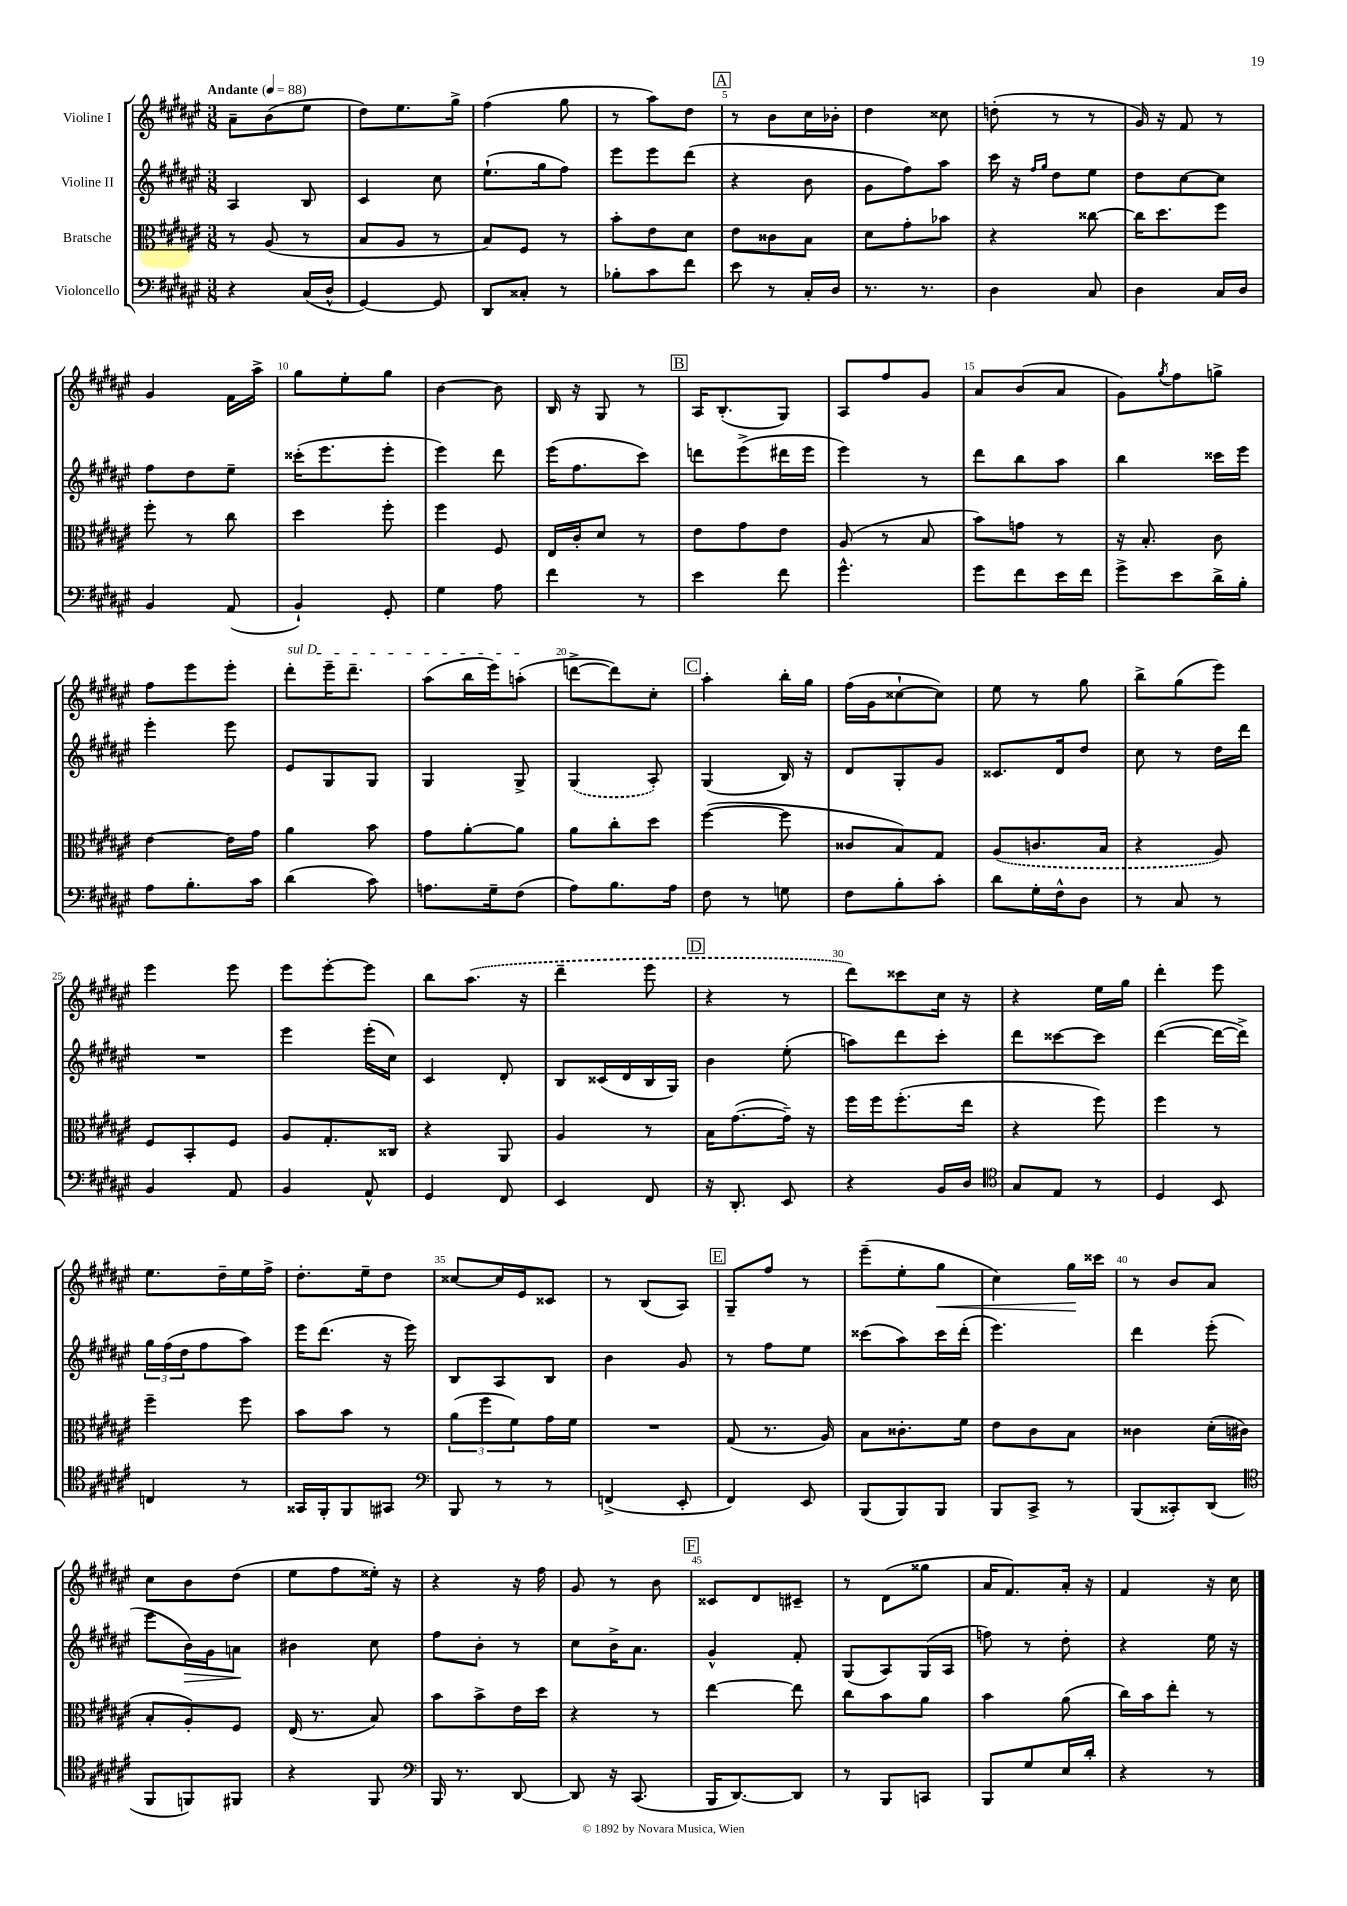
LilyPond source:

<<
\new StaffGroup <<
\new Staff = "s0" \with { instrumentName = "Violine I" } {
    \clef treble \key fis \major \numericTimeSignature \time 3/8 \tempo "Andante" 4 = 88
    ais'8-- b'8( eis''8 |
    dis''8) eis''8. gis''16-> |
    fis''4( gis''8 |
    r8 ais''8) dis''8 |
    \mark \markup { \box "A" } r8 b'8 cis''16 bes'16-. |
    dis''4 cisis''8 |
    d''8-.( r8 r8 |
    gis'16) r16 fis'8 r8 |
    gis'4 fis'16 ais''16-> |
    gis''8 eis''8-. gis''8 |
    b'4~ b'8 |
    b16 r16 gis8 r8 |
    \mark \markup { \box "B" } ais16 b8.-.( gis8) |
    ais8 fis''8 gis'8 |
    ais'8 b'8( ais'8 |
    gis'8) \acciaccatura { gis''8 } fis''8 g''8-> |
    fis''8 eis'''8 eis'''8-. |
    \once \override TextSpanner.bound-details.left.text = \markup { \italic "sul D" } dis'''8-.\startTextSpan eis'''16-- dis'''8.-- |
    ais''8( b''16 eis'''16) a''8-.\stopTextSpan( |
    d'''8~-> d'''8) cis''8-. |
    \mark \markup { \box "C" } ais''4-. b''16-. gis''16 |
    fis''16( gis'16 cisis''8~-! cisis''8) |
    eis''8 r8 gis''8 |
    b''8-> gis''8( eis'''8) |
    eis'''4 eis'''8 |
    eis'''8 eis'''8~-. eis'''8 |
    b''8 \once \slurDashed ais''8.( r16 |
    dis'''4-- eis'''8 |
    \mark \markup { \box "D" } r4 r8 |
    dis'''8) cisis'''8 cis''16 r16 |
    r4 eis''16 gis''16 |
    dis'''4-. eis'''8 |
    eis''8. dis''16-- eis''16 fis''16-> |
    dis''8.-. eis''16-- dis''8 |
    cisis''8~ cisis''16 eis'16 cisis'8 |
    r8 b8( ais8) |
    \mark \markup { \box "E" } gis8-- fis''8 r8 |
    eis'''8--( eis''8-. gis''8\< |
    cis''4) gis''16\! cisis'''16 |
    r8 b'8 ais'8 |
    cis''8 b'8 dis''8( |
    eis''8 fis''8 eisis''16-.) r16 |
    r4 r16 fis''16 |
    gis'8 r8 b'8 |
    \mark \markup { \box "F" } cisis'8 dis'8 cis'8-- |
    r8 dis'8( gisis''8 |
    ais'16 fis'8.) ais'16-. r16 |
    fis'4 r16 cis''16 \bar "|." |
}
\new Staff = "s1" \with { instrumentName = "Violine II" } {
    \clef treble \key fis \major \numericTimeSignature \time 3/8
    ais4 b8 |
    cis'4 cis''8 |
    eis''8.-!( gis''16 fis''8) |
    eis'''8 eis'''8 dis'''8( |
    \mark \markup { \box "A" } r4 b'8 |
    gis'8 fis''8) ais''8 |
    cis'''16 r16 \grace { fis''16 gis''16 } dis''8 eis''8 |
    dis''8 cis''8~ cis''8 |
    fis''8 dis''8 eis''8-- |
    cisis'''16-.( eis'''8. eis'''8-. |
    eis'''4) dis'''8 |
    eis'''16( fis''8. cis'''8) |
    \mark \markup { \box "B" } d'''8 eis'''8->( dis'''16 eis'''16 |
    eis'''4) r8 |
    dis'''8 b''8 ais''8 |
    b''4 cisis'''16 eis'''16 |
    eis'''4-. eis'''8 |
    eis'8 gis8 gis8 |
    gis4 gis8-> |
    \once \slurDashed gis4( ais8-.) |
    \mark \markup { \box "C" } gis4( b16) r16 |
    dis'8 gis8-. gis'8 |
    cisis'8. dis'16 dis''8 |
    cis''8 r8 dis''16 dis'''16 |
    R4. |
    eis'''4 eis'''16-.( cis''16) |
    cis'4 dis'8-. |
    b8 cisis'16( dis'16 b16 gis16) |
    \mark \markup { \box "D" } b'4 eis''8-.( |
    a''8) dis'''8 cis'''8-. |
    dis'''8 cisis'''8~ cisis'''8 |
    dis'''4~( dis'''16~ dis'''16->) |
    \tuplet 3/2 { gis''16 fis''16( dis''16 } fis''8 ais''8) |
    eis'''16 dis'''8.( r16 eis'''16) |
    b8 ais8 b8 |
    b'4 gis'8 |
    \mark \markup { \box "E" } r8 fis''8 eis''8 |
    cisis'''8( ais''8) cisis'''16 dis'''16-.( |
    eis'''4.) |
    dis'''4 eis'''8-.( |
    eis'''8 b'16\>) gis'16 a'8\! |
    bis'4 cis''8 |
    fis''8 b'8-. r8 |
    cis''8 b'16-> ais'8. |
    \mark \markup { \box "F" } gis'4-^ fis'8-. |
    gis8( ais8) gis16( ais16 |
    f''8) r8 dis''8-. |
    r4 eis''16 r16 \bar "|." |
}
\new Staff = "s2" \with { instrumentName = "Bratsche" } {
    \clef alto \key fis \major \numericTimeSignature \time 3/8
    r8 ais8( r8 |
    b8 ais8 r8 |
    b8) fis8 r8 |
    b'8-. eis'8 dis'8 |
    \mark \markup { \box "A" } eis'8 cisis'8 b8 |
    dis'8 gis'8-. bes'8 |
    r4 cisis''8~ |
    cisis''16 dis''8. fis''8 |
    fis''8-. r8 cis''8 |
    dis''4 fis''8-. |
    fis''4 fis8 |
    eis16 cis'16-. dis'8 r8 |
    \mark \markup { \box "B" } eis'8 gis'8 eis'8 |
    ais8( r8 b8 |
    b'8) g'8 r8 |
    r16 b8.-. cis'8 |
    eis'4~ eis'16 gis'16 |
    ais'4 b'8 |
    gis'8 ais'8~-. ais'8 |
    ais'8 cis''8-. dis''8 |
    \mark \markup { \box "C" } fis''4~( fis''8 |
    cisis'8 b8) gis8 |
    \once \slurDashed ais8( c'8. b16 |
    r4 ais8) |
    fis8 b,8-. fis8 |
    ais8 gis8.-. cisis16 |
    r4 ais,8 |
    ais4 r8 |
    \mark \markup { \box "D" } b16 gis'8.~( gis'16--) r16 |
    fis''16 fis''16 fis''8.-.( eis''16 |
    r4 fis''8) |
    fis''4 r8 |
    fis''4-- fis''8 |
    b'8 b'8 r8 |
    \tuplet 3/2 { ais'8( fis''8 fis'8) } gis'16 fis'16 |
    R4. |
    \mark \markup { \box "E" } gis8( r8. ais16) |
    b8 cisis'8.-. fis'16 |
    eis'8 cis'8 b8 |
    cisis'4 dis'16-.( cis'16 |
    b8-. ais8-.) fis8 |
    eis16( r8. b8) |
    b'8 b'8-> eis'16 dis''16 |
    r4 r8 |
    \mark \markup { \box "F" } eis''4~ eis''8 |
    cis''8 b'8 ais'8 |
    b'4 ais'8( |
    cis''16) b'16 eis''8-. r8 \bar "|." |
}
\new Staff = "s3" \with { instrumentName = "Violoncello" } {
    \clef bass \key fis \major \numericTimeSignature \time 3/8
    r4 cis16( dis16-^ |
    gis,4~) gis,8 |
    dis,8 cisis8-. r8 |
    bes8-. cis'8 fis'8 |
    \mark \markup { \box "A" } eis'8 r8 cis16-. dis16 |
    r8. r8. |
    dis4 cis8 |
    dis4 cis16 dis16 |
    b,4 ais,8( |
    b,4-!) gis,8-. |
    gis4 ais8 |
    fis'4 r8 |
    \mark \markup { \box "B" } eis'4 fis'8 |
    gis'4.-^ |
    gis'8 fis'8 eis'16 fis'16 |
    gis'8-> eis'8 dis'16-> b16-. |
    ais8 b8.-. cis'16 |
    dis'4( cis'8) |
    a8. gis16-- fis8( |
    ais8) b8. ais16 |
    \mark \markup { \box "C" } fis8 r8 g8 |
    fis8 b8-. cis'8-. |
    dis'8 gis16-. fis16-^ dis8 |
    r8 cis8 r8 |
    b,4 ais,8 |
    b,4 ais,8-^ |
    gis,4 fis,8 |
    eis,4 fis,8 |
    \mark \markup { \box "D" } r16 dis,8.-. eis,8 |
    r4 b,16 dis16 |
    \clef tenor gis8 eis8 r8 |
    dis4 b,8 |
    c4 r8 |
    gisis,16 fis,16-. fis,8 gis,8 |
    \clef bass b,,8 r8 r8 |
    f,4->( eis,8-. |
    \mark \markup { \box "E" } fis,4) eis,8 |
    b,,8( b,,8) b,,8 |
    b,,8 cis,8-> r8 |
    b,,8( cisis,8-.) dis,8( |
    \clef tenor fis,8 f,8) fis,8 |
    r4 fis,8 |
    \clef bass b,,16 r8. dis,8~ |
    dis,8 r16 cis,8.( |
    \mark \markup { \box "F" } b,,16 dis,8.~) dis,8 |
    r8 b,,8 c,8 |
    b,,8 gis8 eis16 dis'16-. |
    r4 r8 \bar "|." |
}
>>
>>
\layout { \context { \Score \override BarNumber.break-visibility = ##(#f #t #t) barNumberVisibility = #(every-nth-bar-number-visible 5) } }
